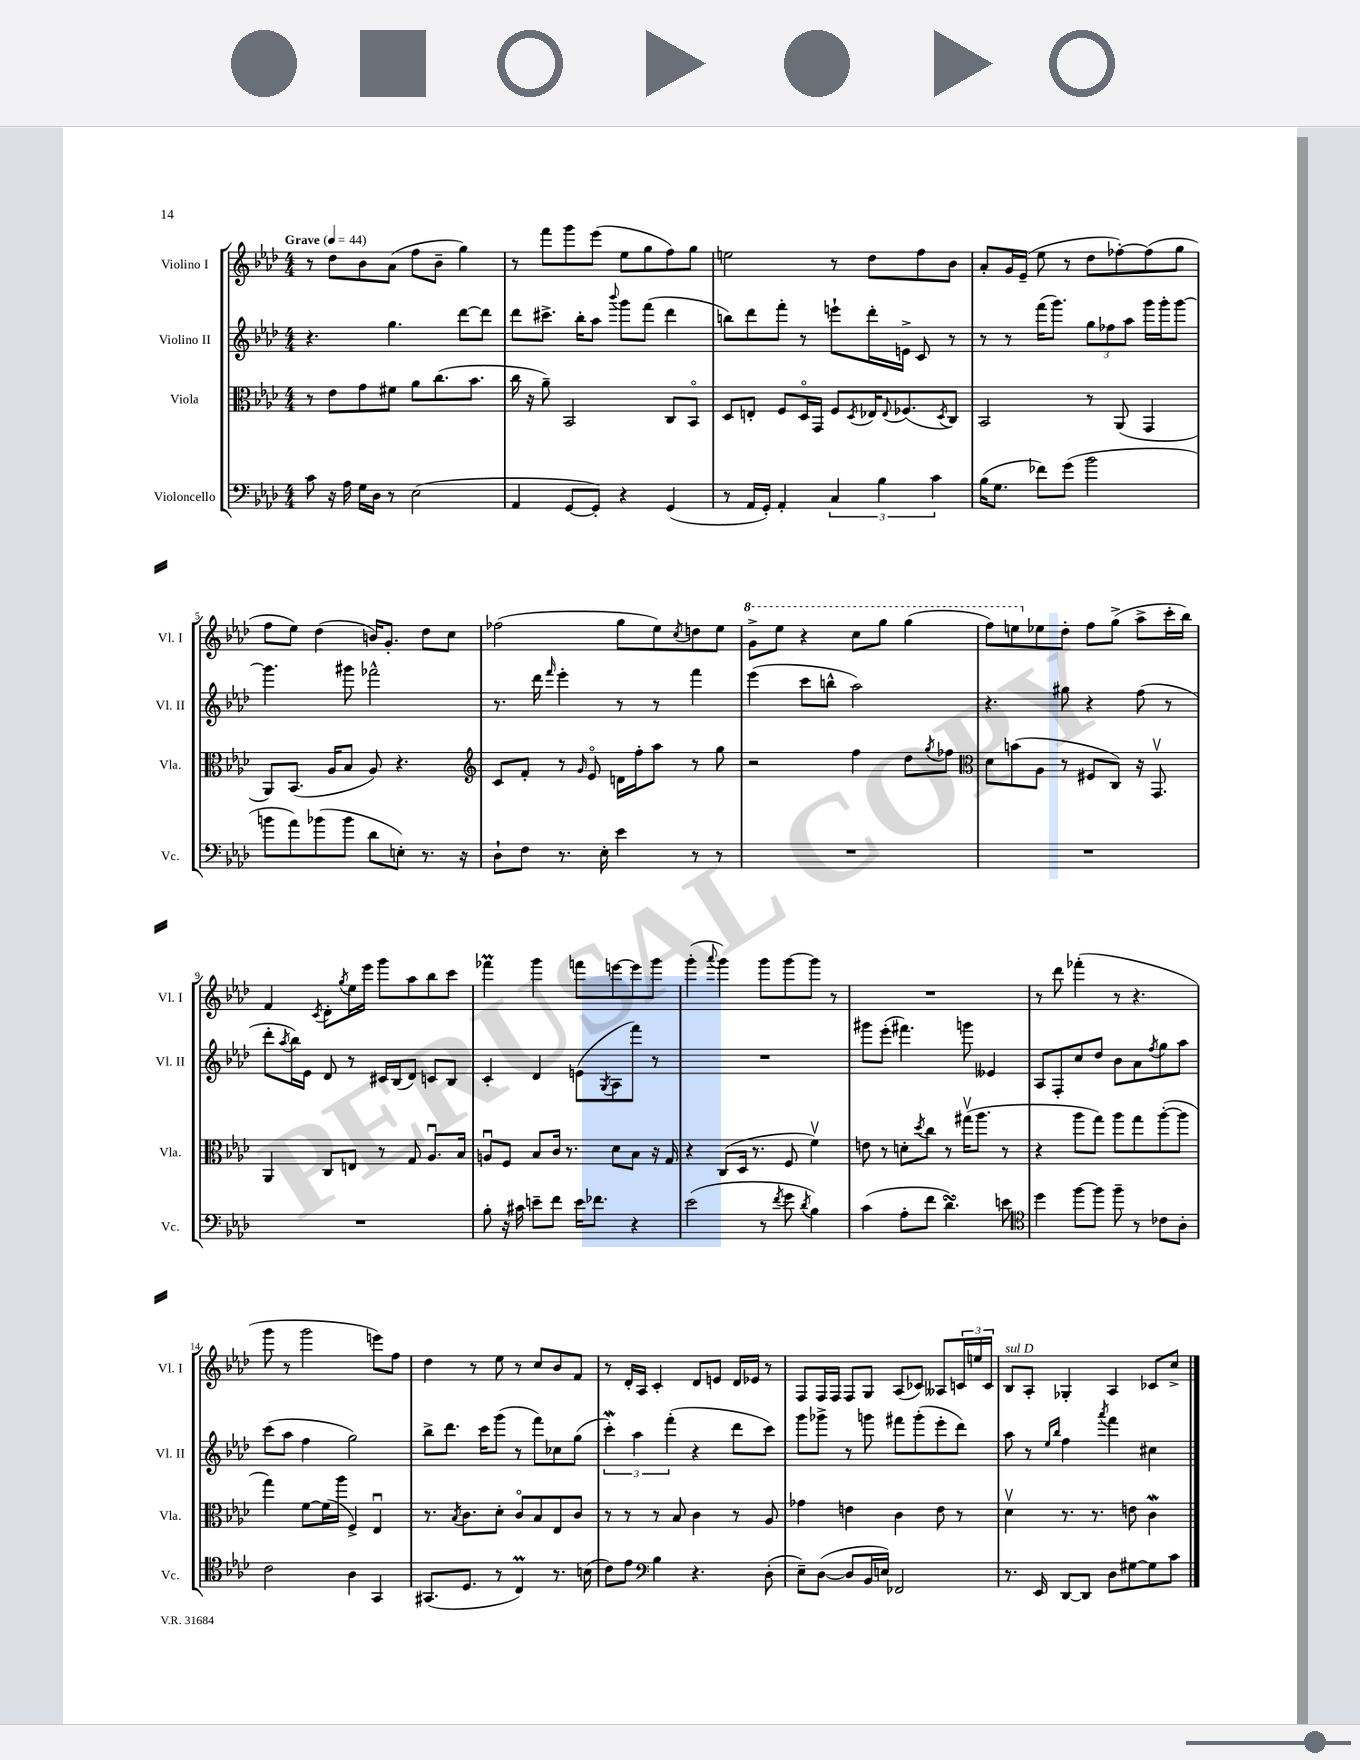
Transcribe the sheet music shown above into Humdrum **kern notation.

**kern	**kern	**kern	**kern
*staff4	*staff3	*staff2	*staff1
*clefF4	*clefC3	*clefG2	*clefG2
*k[b-e-a-d-]	*k[b-e-a-d-]	*k[b-e-a-d-]	*k[b-e-a-d-]
*M4/4	*M4/4	*M4/4	*M4/4
*MM44	*MM44	*MM44	*MM44
8c	8r	4.r	8r
16r	8e-	.	8dd-
16A-	.	.	.
16G	8g	.	8b-
16D-	.	.	.
8r	8f#	4.gg	(8a-
(2E-	8a-	.	8ff
.	(8.cc	.	8b-~
.	.	[8ddd-	4gg)
.	8.b-	.	.
.	.	8ddd-]	.
=	=	=	=
4AA-	16cc	8ddd-	8r
.	16r	.	.
.	8a-~)	8.ccc#^	8fff
[8GG	2BB-	.	8ggg
.	.	16bb-'	.
8GG'])	.	8aa-	(8eee-
.	.	8qqbbb-	.
4r	.	8ggg	8ee-
.	.	(8fff	8gg
(4GG	8C	4ddd-	8ff)
.	8BB-o	.	8gg
=	=	=	=
8r	8D-	8bb)	2ee
16AA-	8E'	8ddd-	.
16GG')	.	.	.
4AA-'	8F	8fff'	.
.	16D-o	8r	.
.	16GG	.	.
6C	8F	8eee`	8r
.	8qD-	.	.
.	16E-	16ddd-'	8dd-
6B-	.	.	.
.	8qqE-	.	.
.	(8.F-	16e^	.
.	.	8c	8ff
6c	.	.	.
.	8qD-	.	.
.	8C)	8r	8b-
=	=	=	=
(16B-	2BB-	8r	8a-'
8.G	.	.	.
.	.	8r	16g
.	.	.	(16e-~
8f-)	.	(16fff	8ee-
.	.	8.ggg)	.
(8g	.	.	8r
2b-	8r	12gg	8dd-
.	.	12ff-	.
.	(8AA-	.	[8ff-')
.	.	12aa-	.
.	4GG	16ggg	(8ff-]
.	.	16ggg'	.
.	.	[8ggg	8gg
=	=	=	=
8b	8AA-)	4.ggg]	8ff
8a-)	(8.BB-	.	8ee-)
(8b-	.	.	(4dd-
.	16A-	.	.
8b-	8B-	8ggg#	.
8d-	8A-)	2fff-^^	16b)
.	.	.	8.g'
8E')	4.r	.	.
8.r	.	.	8dd-
.	.	.	8cc
16r	.	.	.
=	=	=	=
*	*clefG2	*	*
8D-`	8c	8.r	(2ff-
8F	8f'	.	.
.	.	16ddd-	.
.	.	16qqfff	.
8.r	8r	4eee-'	.
.	16qqg	.	.
.	8e-o	.	.
16E-'	.	.	.
4e-	16d	8r	8gg
.	16ff'	.	.
.	8aa-	8r	8ee-)
.	.	.	8qcc
8r	8r	4fff	8dd
8r	8gg	.	8ee-
=	=	=	=
1r	2r	(4eee-	8gg^
.	.	.	8eee-
.	.	8ccc	4r
.	.	8bb^^	.
.	4ff	2aa-)	8ccc
.	.	.	8ggg
.	8dd-	.	(4ggg
.	8qgg	.	.
.	8ff-	.	.
=	=	=	=
*	*clefC3	*	*
1r	8d-	4.r	8fff)
.	(8b	.	8eee
.	8A-	.	8ee-
.	8r	8gg#	8dd-'
.	8F#	4r	8ff
.	8C)	.	(8gg^
.	16r	(8ff	8aa-^
.	8.GGv	.	.
.	.	8r	16ccc'
.	.	.	16bb-)
=	=	=	=
1r	4AA-	8ddd-'	4f
.	.	8qaa-	.
.	.	16bb-)	.
.	.	16e-	.
.	.	.	8qc
.	8C	8d-	8d-'
.	.	.	8qgg
.	8E	8r	16ee-
.	.	.	16eee-
.	8r	16c#	8ggg
.	.	(16B-	.
.	8G	8d-)	8aa-
.	8.A-u	8c	8bb-
.	.	8B-	8ccc
.	16B-	.	.
=	=	=	=
8B-'	8Au	4c'	4fff-
16r	8F	.	.
16c#	.	.	.
8e~	8B-	4d-	4ggg
8f	16c	.	.
.	8.r	.	.
16e	.	(8e	8fff
8.f-	.	.	.
.	.	8qG	.
.	8d-	8A-	[8eee
4r	8B-	8fff)	8eee]
.	16r	8r	8ggg
.	16G	.	.
=	=	=	=
(2e-	4r	1r	(4ggg'
.	.	.	8qqaaa-
.	(8C	.	4ggg)
.	16D-	.	.
.	8.r	.	.
8r	.	.	8ggg
8qf	.	.	.
8g	8F	.	[8ggg
8qd-	.	.	.
4B-)	4fv)	.	8ggg]
.	.	.	8r
=	=	=	=
(4c	8e	8ggg#	1r
.	8r	(8eee-'	.
8A-'	8d'	4.fff#)	.
.	8qdd-	.	.
8f	8cc	.	.
4.d-)	8r	.	.
.	(16gg#v	8ggg	.
.	8.aa-	.	.
.	.	4e--	.
8e	8r	.	.
=	=	=	=
*clefC4	*	*	*
4dd-	4r	8A-	8r
.	.	8F'	8ddd-
[8ff	8aa-	8cc	(4fff-'
8ff]	8gg)	8dd-	.
8ff~	8aa-	8b-	8r
8r	8gg	8a-	4.r
.	.	8qff	.
8c-	([8aa-'	8gg	.
8A-'	8aa-]	8aa-	.
=	=	=	=
2c	4gg)	(8ccc	8ggg
.	.	8aa-	8r
.	[8f	4ff	2ggg
.	(16f]	.	.
.	16aa-	.	.
4A-	4F^)	2gg)	.
4GG	4E-u	.	8eee)
.	.	.	8ff
=	=	=	=
(8.GG#	8.r	8bb-^	4dd-
.	.	8.ddd-	.
.	8qB-	.	.
8.D-	8.c	.	.
.	.	.	8r
.	.	16ccc	.
8r	8d-'	(8ggg	8ee-
4C)	8co	8r	8r
.	8B-	8fff)	8cc
8.r	8E-	8cc-	8b-
.	8c	(8gg	8f
(16B	.	.	.
=	=	=	=
8c)	8r	6ccc')	8r
8e-	8r	.	16d-'
.	.	6aa-	.
.	.	.	16A-
*clefF4	*	*	*
4B-	8r	.	4c'
.	.	(6fff'	.
.	8B-	.	.
4.r	4c	4r	8d-
.	.	.	8e
.	8r	8ddd-	16d-
.	.	.	16e-
(8D-'	8A-	8ccc)	8r
=	=	=	=
8E-~)	4g-	8ggg	8F
([8D-	.	8ggg-^	16F
.	.	.	16F
8D-]	4e	8r	8F
16BB-	.	8ggg	8G
16E)	.	.	.
2FF-	4c	8fff#	(8A-
.	.	(8ggg'	8c-)
.	8e	8eee-'	8A--
.	8r	8ddd-)	24c
.	.	.	24ee
.	.	.	24c
=	=	=	=
8.r	4d-v	8aa-	8B-
.	.	8r	8A-'
16EE-	.	.	.
.	.	16qqee-	.
.	.	16qqbb-	.
[8DD-	8.r	4ff	4G-'
8DD-]	.	.	.
.	8.r	.	.
.	.	8qaaa-	.
8D-	.	4fff	4A-
[8G#	8e	.	.
8G#]	4c	4cc#	8c-
8c	.	.	8cc^
==	==	==	==
*-	*-	*-	*-
